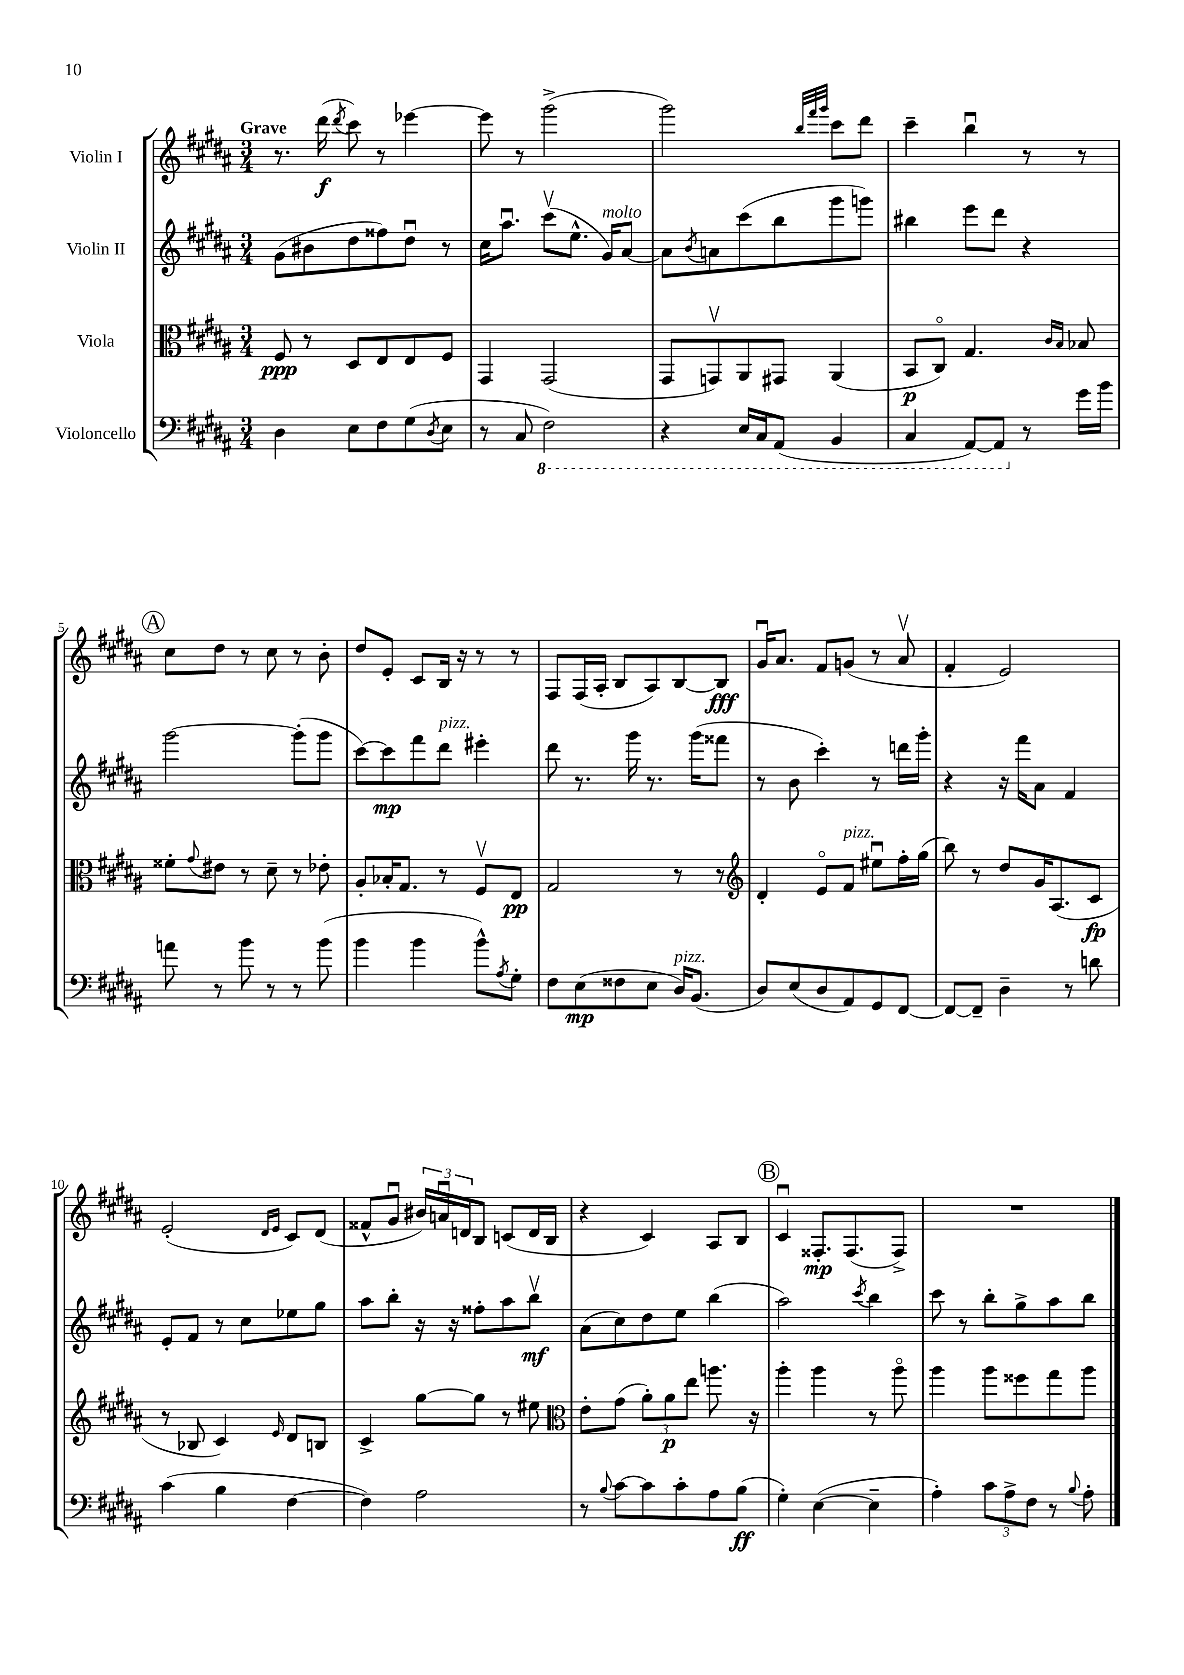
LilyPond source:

<<
\new StaffGroup <<
\new Staff = "s0" \with { instrumentName = "Violin I" } {
    \clef treble \key b \major \numericTimeSignature \time 3/4 \tempo "Grave"
    r8. dis'''16\f( \acciaccatura { dis'''8 } cis'''8) r8 ees'''4~ |
    ees'''8 r8 gis'''2->( |
    gis'''2) \grace { b''32 fis'''32 gis'''32 } cis'''8 dis'''8 |
    cis'''4-- b''4\downbow r8 r8 |
    \mark \markup { \circle "A" } cis''8 dis''8 r8 cis''8 r8 b'8-. |
    dis''8 e'8-. cis'8 b16 r16 r8 r8 |
    fis8 fis16( ais16-. b8 ais8) b8~ b8\fff |
    gis'16\downbow ais'8. fis'8 g'8( r8 ais'8\upbow |
    fis'4-. e'2) |
    e'2-.( \grace { dis'16 e'16 } cis'8) dis'8( |
    fisis'8-^ gis'8\downbow \tuplet 3/2 { bis'16) a'16\downbow d'16 } b8 c'8( d'16 b16 |
    r4 cis'4) ais8 b8 |
    \mark \markup { \circle "B" } cis'4\downbow fisis8.-.\mp fisis8.( fisis8->) |
    R2. \bar "|." |
}
\new Staff = "s1" \with { instrumentName = "Violin II" } {
    \clef treble \key b \major \numericTimeSignature \time 3/4
    gis'8( bis'8 dis''8 fisis''8) dis''8\downbow r8 |
    cis''16 ais''8.\downbow cis'''8\upbow( e''8.-^ gis'16^\markup { \italic "molto" }) ais'8~ |
    ais'8 \acciaccatura { b'8 } a'8 cis'''8( b''8 gis'''8 g'''8) |
    bis''4 e'''8 dis'''8 r4 |
    \mark \markup { \circle "A" } gis'''2~ gis'''8-.( gis'''8 |
    cis'''8~) cis'''8\mp fis'''8 dis'''8^\markup { \italic "pizz." } eis'''4-. |
    dis'''8 r8. gis'''16 r8. gis'''16( fisis'''8 |
    r8 b'8 cis'''4-.) r8 d'''16 gis'''16-. |
    r4 r16 fis'''16 ais'8 fis'4 |
    e'8-. fis'8 r8 cis''8 ees''8 gis''8 |
    ais''8 b''8-. r16 r16 fisis''8-. ais''8 b''8\upbow\mf |
    ais'8( cis''8) dis''8 e''8 b''4( |
    \mark \markup { \circle "B" } ais''2) \acciaccatura { cis'''8 } b''4 |
    cis'''8 r8 b''8-. gis''8-> ais''8 b''8 \bar "|." |
}
\new Staff = "s2" \with { instrumentName = "Viola" } {
    \clef alto \key b \major \numericTimeSignature \time 3/4
    fis8\ppp r8 dis8 e8 e8 fis8 |
    gis,4 gis,2( |
    gis,8 g,8\upbow) ais,8 gis,8 ais,4( |
    b,8\p cis8\flageolet) gis4. \grace { cis'16 b16 } bes8 |
    \mark \markup { \circle "A" } fisis'8-. \appoggiatura { gis'8 } eis'8 r8 dis'8-- r8 ees'8-. |
    ais8-. bes16-. gis8. r8 fis8\upbow e8\pp |
    gis2 r8 r8 |
    \clef treble dis'4-. e'8\flageolet fis'8^\markup { \italic "pizz." } eis''8\downbow fis''16-. gis''16( |
    b''8) r8 dis''8 gis'16 ais8.( cis'8\fp |
    r8 bes8 cis'4) \grace { e'16 } dis'8 b8 |
    cis'4-> gis''8~ gis''8 r8 eis''8 |
    \clef alto e'8-. gis'8( \tuplet 3/2 { ais'8-.) ais'8\p e''8 } a''8. r16 |
    \mark \markup { \circle "B" } ais''4-. ais''4 r8 ais''8\flageolet |
    ais''4 ais''8 fisis''8 gis''8 ais''8 \bar "|." |
}
\new Staff = "s3" \with { instrumentName = "Violoncello" } {
    \clef bass \key b \major \numericTimeSignature \time 3/4
    dis4 e8 fis8 gis8( \acciaccatura { dis8 } e8 |
    r8 cis8 \ottava #-1 fis,2) |
    r4 e,16 cis,16 ais,,8( b,,4 |
    cis,4 ais,,8~) ais,,8 \ottava #0 r8 gis'16 b'16 |
    \mark \markup { \circle "A" } a'8 r8 b'8 r8 r8 b'8( |
    b'4 b'4 b'8-^) \acciaccatura { ais8 } gis8-. |
    fis8 e8\mp( fisis8 e8 dis16^\markup { \italic "pizz." }) b,8.( |
    dis8) e8( dis8 ais,8) gis,8 fis,8~ |
    fis,8~ fis,8-- dis4-- r8 d'8 |
    cis'4( b4 fis4~ |
    fis4) ais2 |
    r8 \appoggiatura { b8 } cis'8~ cis'8 cis'8-. ais8 b8\ff( |
    \mark \markup { \circle "B" } gis4-.) e4~( e4-- |
    ais4-.) \tuplet 3/2 { cis'8 ais8-> fis8 } r8 \appoggiatura { b8 } ais8-. \bar "|." |
}
>>
>>
